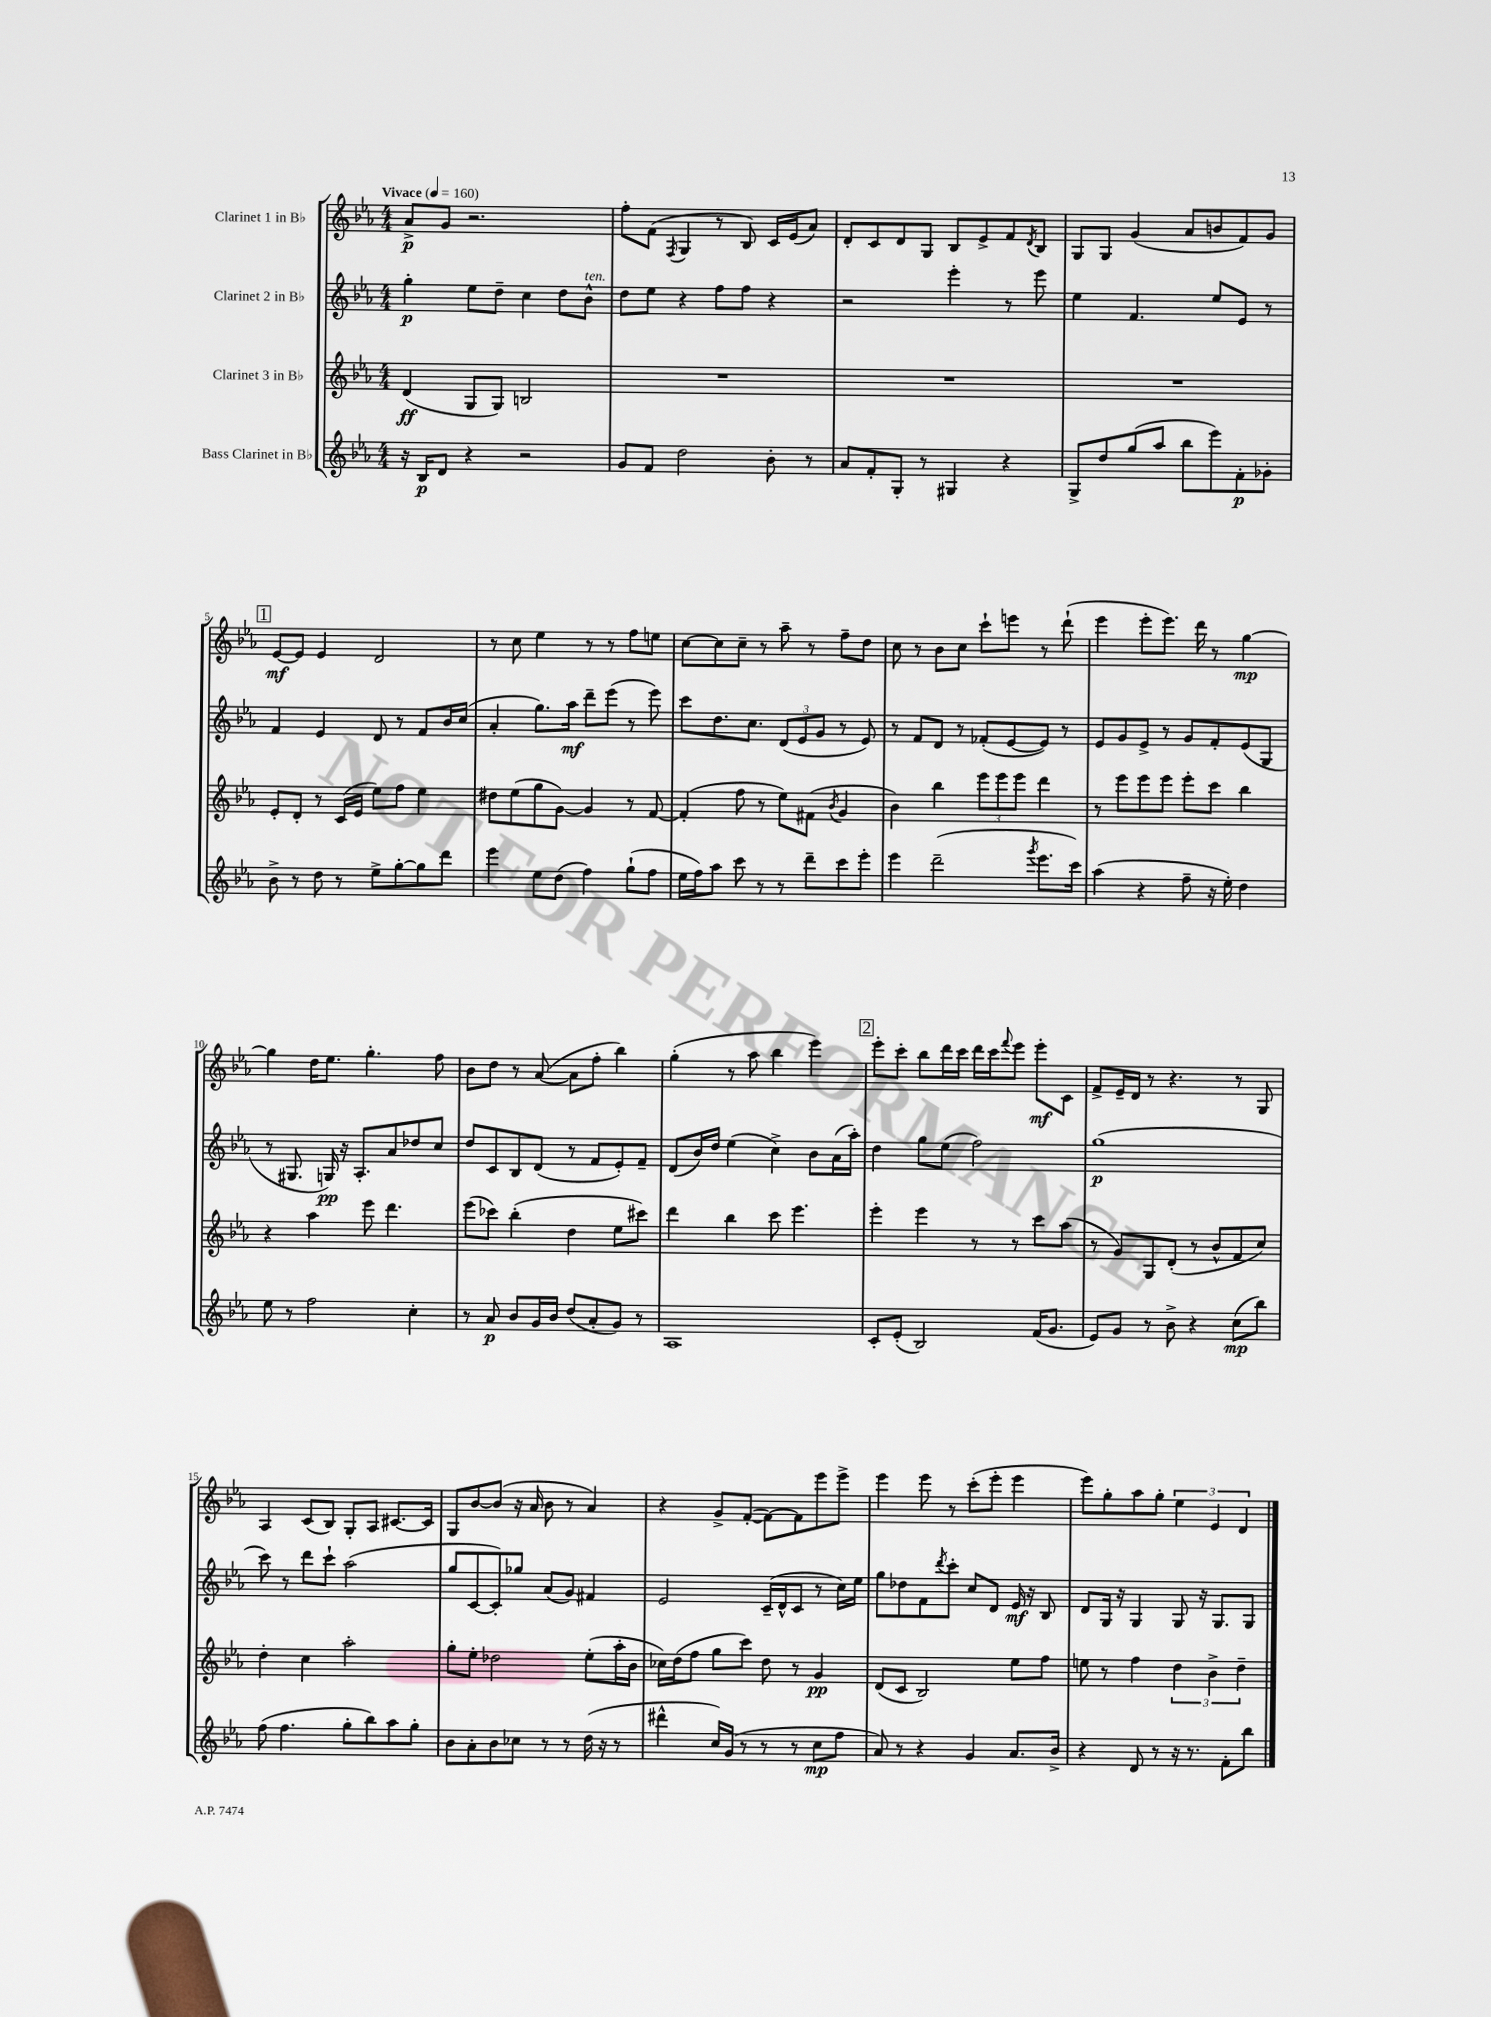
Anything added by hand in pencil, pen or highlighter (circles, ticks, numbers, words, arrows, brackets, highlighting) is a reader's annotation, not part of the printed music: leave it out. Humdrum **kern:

**kern	**kern	**kern	**kern
*staff4	*staff3	*staff2	*staff1
*clefG2	*clefG2	*clefG2	*clefG2
*k[b-e-a-]	*k[b-e-a-]	*k[b-e-a-]	*k[b-e-a-]
*M4/4	*M4/4	*M4/4	*M4/4
*MM160	*MM160	*MM160	*MM160
16r	(4d	4gg'	8a-^
16B-	.	.	.
8d	.	.	8g
4r	8G	8ee-	2.r
.	8G)	8dd~	.
2r	2B	4cc	.
.	.	8dd	.
.	.	8b-^^	.
=	=	=	=
8g	1r	8dd	8ff'
8f	.	8ee-	(8f
.	.	.	8qF
2dd	.	4r	4G
.	.	8ff	8r
.	.	8ff	8B-)
8b-'	.	4r	16c
.	.	.	(16e-
8r	.	.	8a-)
=	=	=	=
8a-	1r	2r	8d'
8f'	.	.	8c
8G'	.	.	8d
8r	.	.	8G
4G#	.	4eee-'	8B-
.	.	.	8e-^
4r	.	8r	8f
.	.	.	8qd
.	.	8eee-	8B-
=	=	=	=
8G^	1r	4ee-	8G
8dd	.	.	8G
(8gg	.	4.f	(4g
8aa-	.	.	.
8bb-	.	.	8a-
8eee-)	.	8ee-	8b
8f'	.	8e-	8f)
8g-'	.	8r	8g
=	=	=	=
8b-^	8e-'	4f	[8e-
8r	8d'	.	8e-]
8dd	8r	4e-	4e-
8r	(16c	.	.
.	16e-	.	.
8ee-^	8ee-)	8d	2d
[8gg'	8ff	8r	.
8gg]	4ee-	8f	.
8ddd	.	16b-	.
.	.	(16cc	.
=	=	=	=
4eee-	8dd#	4a-'	8r
.	(8ee-	.	8cc
8ee-	8gg	8.gg)	4ee-
(8dd	[8g)	.	.
.	.	16aa-	.
4ff)	4g]	8ddd~	8r
.	.	(8eee-	8r
(8gg`	8r	8r	8ff
8ff	[8f	8eee-)	8ee
=	=	=	=
16ee-	(4f']	8ccc	[8cc
16ff)	.	.	.
8aa-	.	8.dd	8cc]
8ccc	8ff	.	8cc~
.	.	8.cc	.
8r	8r	.	8r
8r	8ee-)	(12d	8aa-~
.	.	12e-	.
8ddd~	(8f#	.	8r
.	.	12g	.
.	8qb-	.	.
8ccc	4g	8r	8ff~
8eee-'	.	8e-)	8dd
=	=	=	=
4eee-	4b-)	8r	8cc
.	.	8f	8r
(2ddd~	4bb-	8d	8b-
.	.	8r	8cc
.	12eee-	(8f-'	8ccc`
.	12eee-	.	.
.	.	[8e-	8eee
.	12eee-	.	.
8qggg	.	.	.
8.eee-	4ddd	8e-])	8r
.	.	8r	(8ddd`
16ccc)	.	.	.
=	=	=	=
(4aa-	8r	8e-	4eee-
.	8eee-	8g	.
4r	8eee-	8e-^	8eee-'
.	8eee-	8r	8.eee-)
8ff~	8eee-'	8g	.
.	.	.	16ddd
16r	8ccc	8f'	8r
16ee-')	.	.	.
4dd	4bb-	(8e-	[4gg
.	.	8G	.
=	=	=	=
8ee-	4r	8r	4gg]
8r	.	8.G#	.
2ff	4aa-	.	16dd
.	.	16G)	8.ee-
.	.	16r	.
.	.	8.A-'	.
.	8eee-	.	4.gg'
.	4.ddd	8a-	.
4cc'	.	8dd-	.
.	.	8cc	8ff
=	=	=	=
8r	(8eee-	8dd	8b-
8a-	8ccc-)	8c	8dd
8b-	(4bb-'	8B-	8r
16g	.	(8d	([8a-
16b-	.	.	.
(8dd	4dd	8r	8a-]
8a-'	.	8f	8ff'
8g)	8ee-	8e-')	4bb-)
8r	8ccc#)	8f~	.
=	=	=	=
1A-	4ddd	(8d	(4gg'
.	.	16b-)	.
.	.	16dd	.
.	4bb-	(4ee-	8r
.	.	.	8aa-
.	8ccc	4cc^)	4bb-
.	4.eee-	.	.
.	.	8b-	4eee-)
.	.	(16a-	.
.	.	16aa-')	.
=	=	=	=
8c'	4eee-'	4dd	8eee-'
(8e-'	.	.	8ccc'
2B-)	4eee-	8gg	8bb-
.	.	(8ee-	16ddd
.	.	.	16ccc
.	8r	2ff)	16ddd
.	.	.	16ccc
.	.	.	8qqfff
.	8r	.	8eee-
(16f	8ccc	.	8eee-'
8.g	.	.	.
.	(8aa-	.	8c
=	=	=	=
8e-)	8r	(1gg	8f^
8g	8g)	.	16e-~
.	.	.	16d
8r	8G	.	8r
8b-^	(8d'	.	4.r
4r	8r	.	.
.	8b-^^	.	.
(8cc	8f	.	8r
8bb-)	8cc)	.	8G
=	=	=	=
(8ff	4dd'	8ccc)	4A-
4.ff	.	8r	.
.	4cc	8ddd	(8c
.	.	8ccc`	8B-)
8gg'	2aa-'	(2aa-	8G'
8bb-)	.	.	8A-
8aa-	.	.	[8.c#
8gg'	.	.	.
.	.	.	16c#]
=	=	=	=
8b-	8gg'	8gg	8G
8a-'	8ee-'	[8c	[8b-
8b-	2dd-	8c'])	(8b-]
8cc-	.	8gg-	16r
.	.	.	16a-
8r	.	(8a-	8b-
8r	.	8g)	8r
(16dd	(8ee-'	4f#	4a-)
16r	.	.	.
8r	16aa-'	.	.
.	16b-	.	.
=	=	=	=
4ddd#^^	16cc-)	2e-	4r
.	(16dd	.	.
.	8ff	.	.
16cc)	8gg	.	8g^
(16g	.	.	.
8r	8ccc)	.	([8f'
8r	8dd	(16c~	8f_)
.	.	16d^^	.
8r	8r	8c	8f]
8cc	4g	8r	8eee-
8ff	.	16cc)	8eee-^
.	.	16ee-	.
=	=	=	=
8a-)	(8d	8gg	4eee-
8r	8c	8dd-	.
4r	2B-)	8f	8eee-
.	.	8qddd	.
.	.	8ccc'	8r
4g	.	8cc	(8ccc'
.	.	8d	8eee-'
8.a-	8ee-	16e-	4eee-
.	.	16r	.
.	8ff	8B-	.
16b-^	.	.	.
=	=	=	=
4r	8ee	8d	8eee-)
.	8r	16G	8gg'
.	.	16r	.
8d	4ff	4G	8aa-
8r	.	.	8gg'
16r	6dd	8G	6ee-
8.r	.	.	.
.	.	16r	.
.	6b-^	.	6e-
.	.	8.G	.
8f'	.	.	.
.	6dd~	.	6d
8bb-	.	8G	.
==	==	==	==
*-	*-	*-	*-
